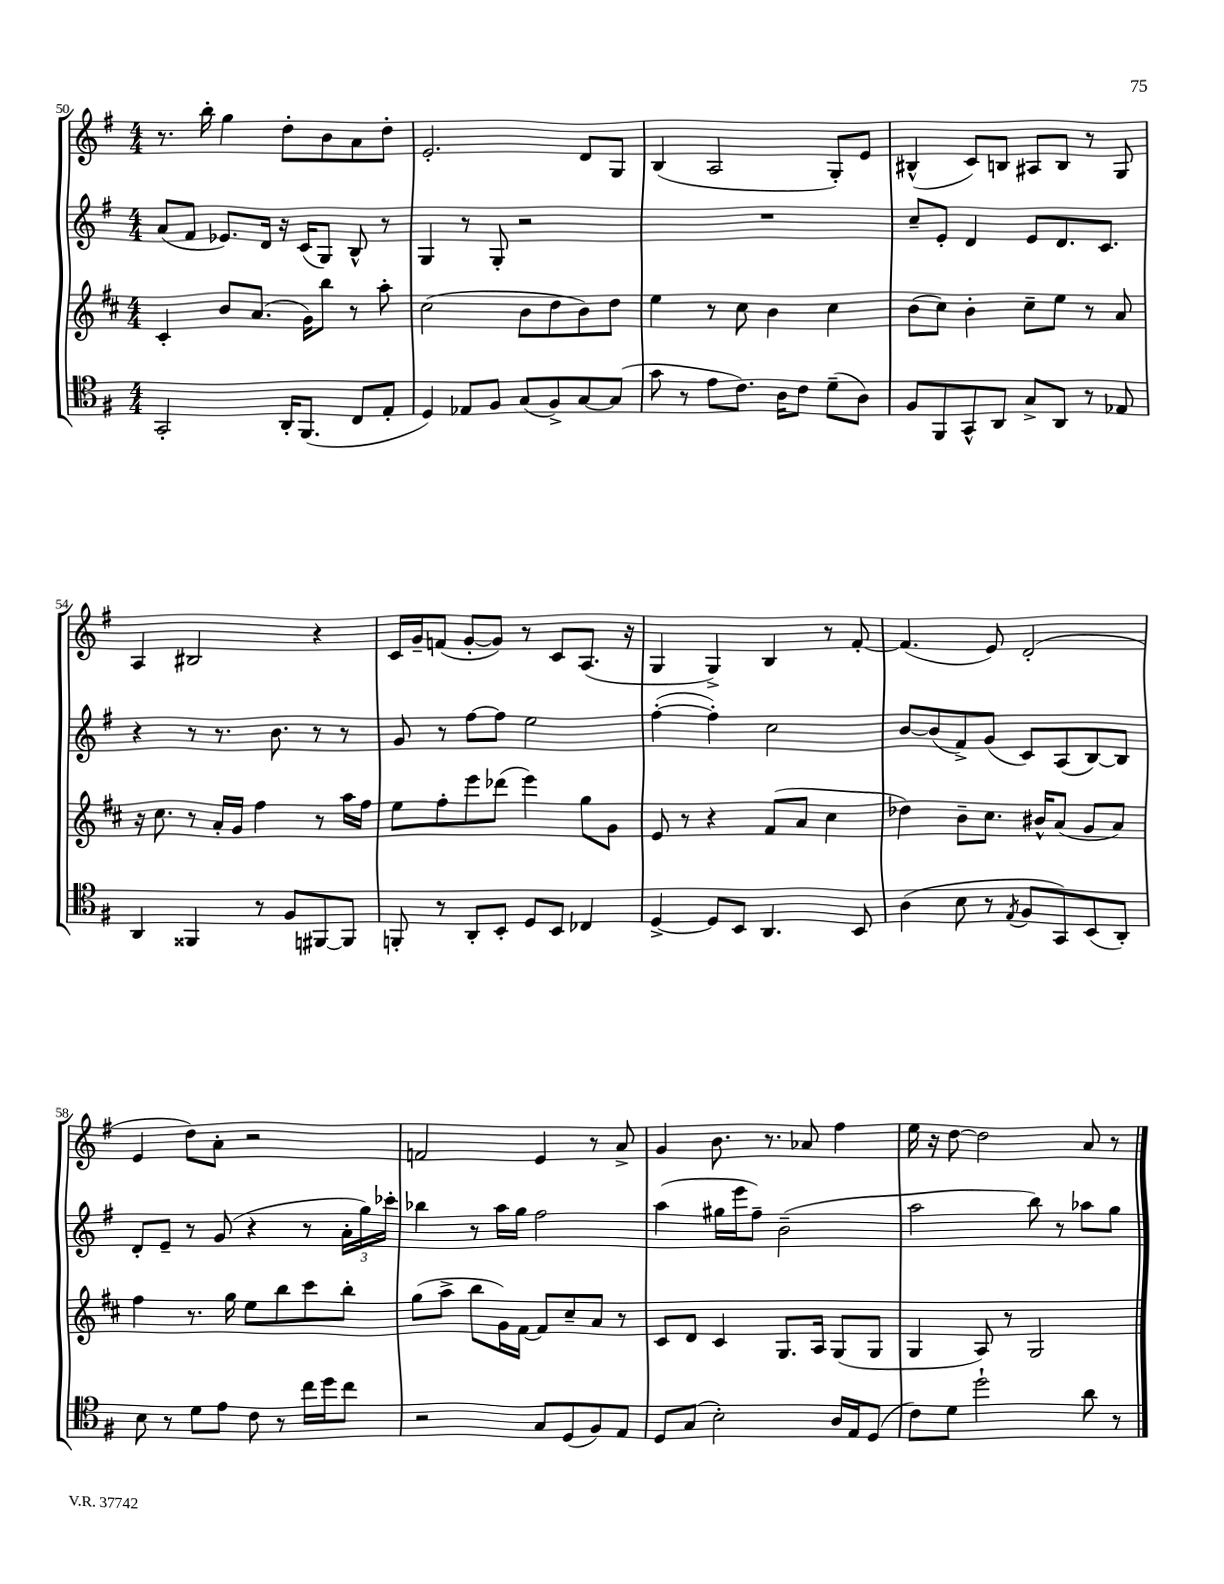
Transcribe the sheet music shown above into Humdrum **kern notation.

**kern	**kern	**kern	**kern
*part4	*part3	*part2	*part1
*staff4	*staff3	*staff2	*staff1
*clefC4	*clefG2	*clefG2	*clefG2
*k[f#]	*k[f#c#]	*k[f#]	*k[f#]
*M4/4	*M4/4	*M4/4	*M4/4
=50	=50	=50	=50
2GG'/	4c#'/	(8a/L	8.r
.	.	8f#/J	.
.	.	.	16bb'\
.	8b/L	8.e-X/L)	4gg\
.	(8.a/J	.	.
.	.	16d/Jk	.
16AA'/KL	.	16r	8dd'\L
(8.FF#/J	16g\KL)	(16c/KL	.
.	8bb\J	8G/J)	8b\
8C/L	8r	8B^^/	8a\
8E'/J	8aa'\	8r	8dd'\J
=51	=51	=51	=51
4D/)	(2cc#\	4G/	2.e'/
8E-X/L	.	8r	.
8F#/J	.	8G'/	.
(8G/L	8b\L	2r	.
8F#^/)	8dd\	.	.
[8G/	8b\)	.	8d/L
(8G/J]	8dd\J	.	8G/J
=52	=52	=52	=52
8g\	4ee\	1r	(4B/
8r	.	.	.
8e\L	8r	.	2A/
8.c\J)	8cc#\	.	.
.	4b\	.	.
16A\KL	.	.	.
8c\J	.	.	.
(8d~\L	4cc#\	.	8G'/L)
8A\J)	.	.	8e/J
=53	=53	=53	=53
8F#/L	(8b\L	8cc~/L	(4B#X^^/
8FF#/	8cc#\J)	8e'/J	.
8GG^^/	4b'\	4d/	8c/L)
8AA/J	.	.	8Bn/J
8G^/L	8cc#~\L	8e/L	8A#X/L
8AA/J	8ee\J	8.d/	8B/J
8r	8r	.	8r
.	.	8.c/J	.
8E-X/	8a/	.	8G/
!!LO:LB:g=z
=54	=54	=54	=54
4AA/	16r	4r	4A/
.	8.cc#\	.	.
4FF##X/	8r	8r	2B#X/
.	16a'/LL	8.r	.
.	16g/JJ	.	.
8r	4ff#\	.	.
.	.	8.b\	.
8F#/L	.	.	.
[8FF#X/	8r	8r	4r
8FF#/J]	16aa\LL	8r	.
.	16ff#\JJ	.	.
=55	=55	=55	=55
8FFn'/	8ee\L	8g/	16c/LL
.	.	.	16g~/J
8r	8ff#'\	8r	(8fn/J
8AA'/L	8eee\	[8ff#\L	[8g'/L
8BB'/J	(8ddd-X\J	8ff#\J]	8g/J])
8D/L	4eee\)	2ee\	8r
8BB/J	.	.	8c/L
4C-X/	8gg\L	.	(8.A/J
.	8g\J	.	.
.	.	.	16r
=56	=56	=56	=56
[4D^/	8e/	([4ff#'\	4G/
.	8r	.	.
8D/L]	4r	4ff#'\])	4G^/)
8BB/J	.	.	.
4.AA/	(8f#/L	2cc\	4B/
.	8a/J	.	.
.	4cc#\	.	8r
8BB/	.	.	[8f#'/
=57	=57	=57	=57
(4A\	4dd-X\)	[8b/L	(4.f#/]
.	.	(8b/]	.
8B\	8b~\L	8f#^/)	.
8r	8.cc#\J	(8g/J	8e/)
8qE/	.	.	.
8F#/L	.	8c/L)	(2d'/
.	16b#X^^/KL	.	.
8GG/)	(8a/J	(8A/	.
(8BB/	8g/L	[8B/)	.
8AA'/J)	8a/J)	8B/J]	.
!!LO:LB:g=z
=58	=58	=58	=58
8B\	4ff#\	8d'/L	4e/
8r	.	8e~/J	.
8d\L	8.r	8r	8dd\L)
8e\J	.	(8g/	8a'\J
.	16gg\	.	.
8c\	8ee\L	4r	2r
8r	8bb\	.	.
16cc\LL	8ccc#\	8r	.
16dd\J	.	.	.
8cc\J	8bb'\J	24a'\LL	.
.	.	24gg\)	.
.	.	24ccc-X'\JJ	.
=59	=59	=59	=59
2r	(8gg\L	4bb-X\	2fn/
.	8aa^\J	.	.
.	8bb\L	8r	.
.	16g\L)	16aa\LL	.
.	[16f#\JJ	16gg\JJ	.
8G/L	8f#/L]	2ff#\	4e/
(8D/	8cc#~/	.	.
8F#/)	8a/J	.	8r
8E/J	8r	.	8a^/
=60	=60	=60	=60
8D/L	8c#/L	(4aa\	4g/
(8G/J	8d/J	.	.
2B'\)	4c#/	16gg#X\LL	8.b\
.	.	16eee\J	.
.	.	8ff#~\J)	.
.	.	.	8.r
.	8.G/L	(2b~\	.
.	.	.	8a-X/
.	16A/Jk	.	.
16A/LL	(8G/L	.	4ff#\
16E/J	.	.	.
(8D/J	8G/J	.	.
=61	=61	=61	=61
8c\L)	4G/	2aa\	16ee\
.	.	.	16r
8d\J	.	.	[8dd\
2dd`\	8A/)	.	2dd\]
.	8r	.	.
.	2G/	8bb\)	.
.	.	8r	.
8a\	.	8aa-X\L	8a/
8r	.	8gg\J	8r
==	==	==	==
*-	*-	*-	*-
